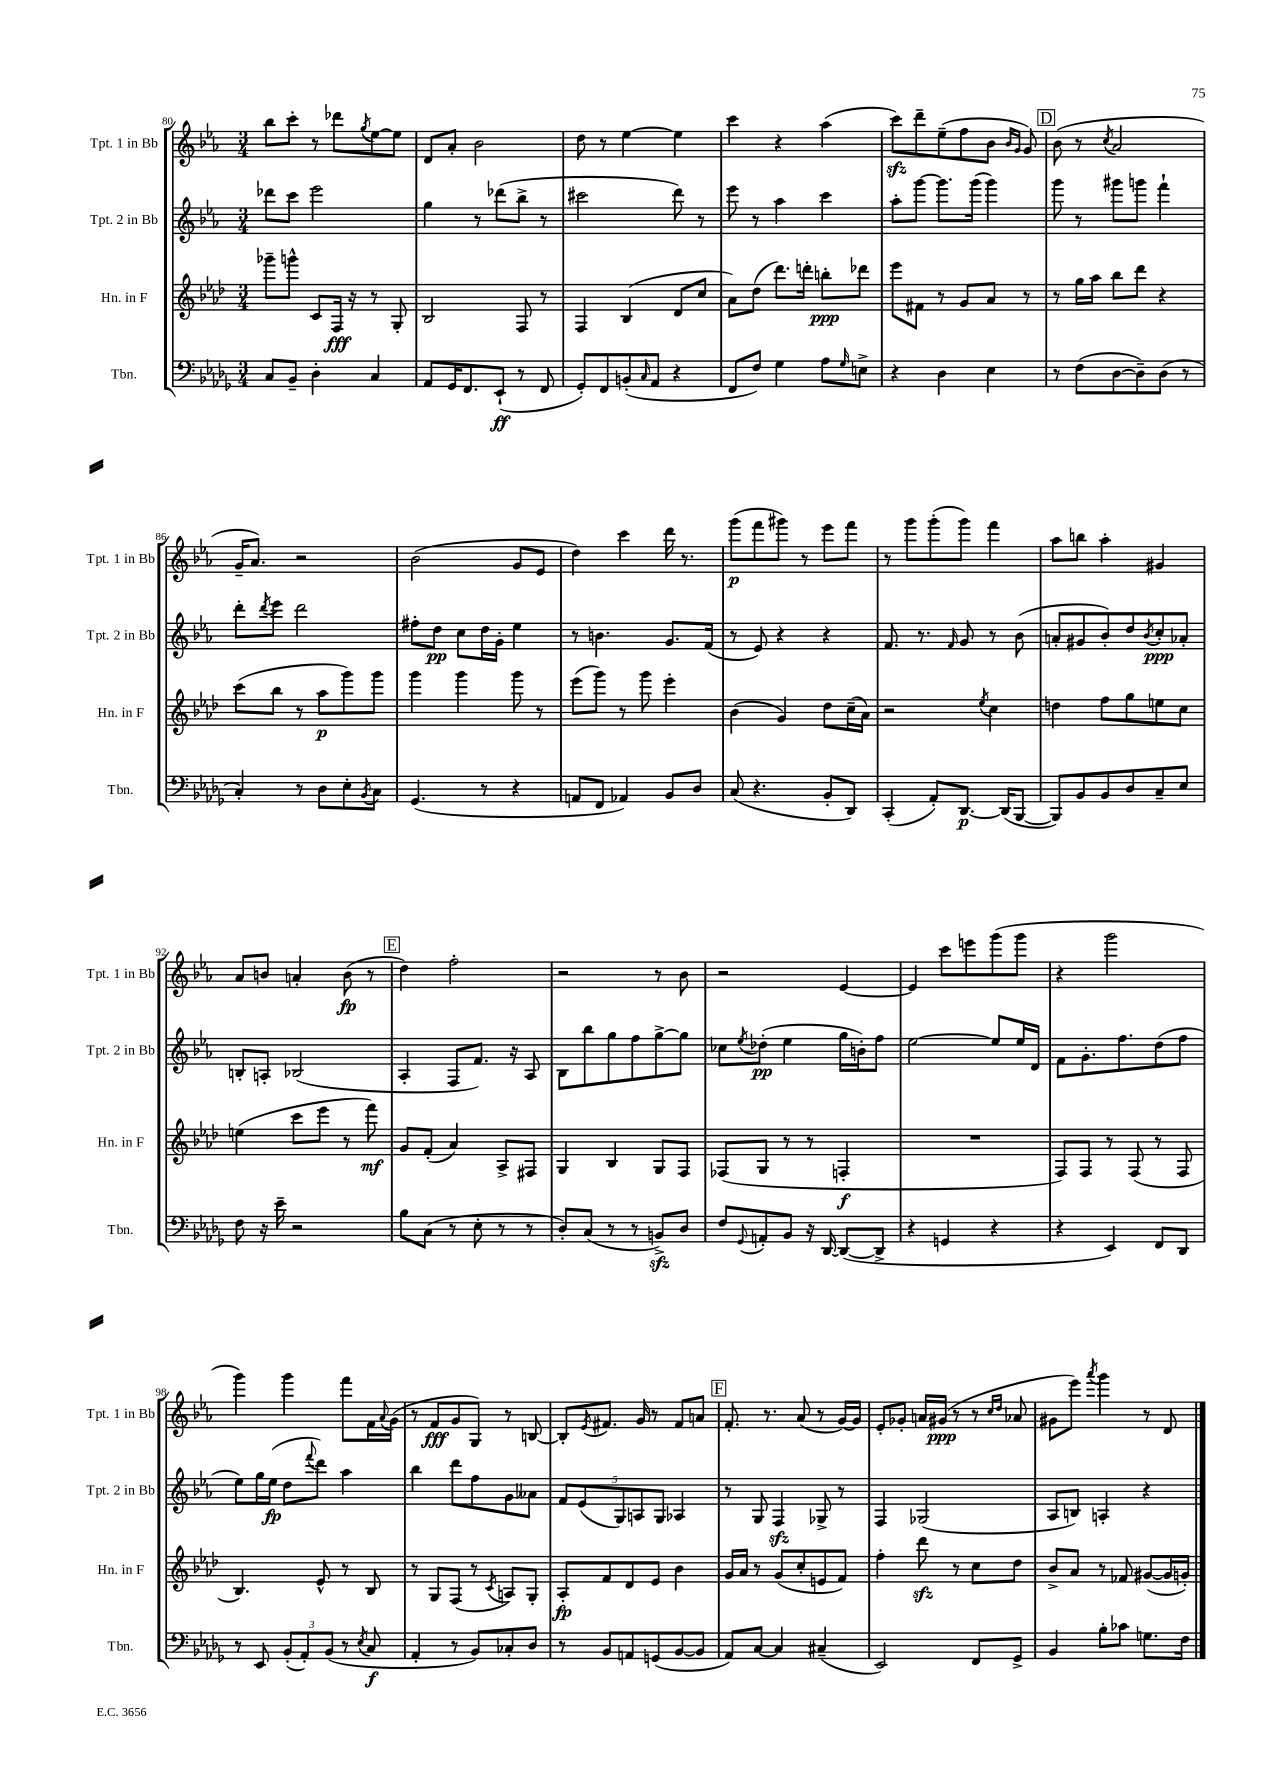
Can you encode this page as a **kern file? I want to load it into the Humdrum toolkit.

**kern	**kern	**kern	**kern
*staff4	*staff3	*staff2	*staff1
*clefF4	*clefG2	*clefG2	*clefG2
*k[b-e-a-d-g-]	*k[b-e-a-d-]	*k[b-e-a-]	*k[b-e-a-]
*M3/4	*M3/4	*M3/4	*M3/4
8C	8ggg-~	8ddd-	8bb-
8BB-~	8ggg^^	8ccc	8ccc'
4D-'	8c	2eee-	8r
.	16F	.	8ddd-
.	16r	.	.
.	.	.	8qgg
4C	8r	.	[8ee-
.	8G'	.	8ee-]
=	=	=	=
8AA-	2B-	4gg	8d
16GG-	.	.	8a-'
8.FF	.	.	.
.	.	8r	2b-
(8EE-`	.	(8ddd-	.
8r	8F	8bb-^	.
8FF	8r	8r	.
=	=	=	=
8GG-')	4F	2ccc#	8dd
8FF	.	.	8r
(8BB'	(4B-	.	[4ee-
16qqC	.	.	.
8AA-	.	.	.
4r	8d-	8ddd)	4ee-]
.	8cc	8r	.
=	=	=	=
8FF	8a-)	8eee-	4ccc
8F)	(8dd-	8r	.
4G-	8.ddd-)	4aa-	4r
.	16ddd'	.	.
8A-	8bb'	4ccc	(4aa-
16qqG-	.	.	.
8E^	8ddd-	.	.
=	=	=	=
4r	8eee-	8aa-'	8ccc)
.	8f#	[8ggg	8ddd~
4D-	8r	8.ggg]	(8ee-~
.	8g	.	8ff
.	.	(16ggg	.
4E-	8a-	4ggg)	8b-
.	.	.	16qqb-
.	.	.	16qqg
.	8r	.	8g)
=	=	=	=
8r	8r	8ggg	(8b-
(8F	16gg	8r	8r
.	16aa-	.	.
.	.	.	8qcc
[8D-	8bb-	8ggg#	2a-
8D-~])	8ddd-	8ggg	.
(8D-	4r	4fff`	.
8r	.	.	.
=	=	=	=
4C')	(8ccc	8ddd'	16g~
.	.	.	8.a-)
.	.	8qddd	.
.	8bb-	8eee-	.
8r	8r	2ddd	2r
8D-	8aa-	.	.
8E-'	8ggg)	.	.
8qBB-	.	.	.
8C	8ggg	.	.
=	=	=	=
(4.GG-	4ggg	8ff#'	(2b-
.	.	8dd	.
.	4ggg	8cc	.
8r	.	16dd	.
.	.	16g'	.
4r	8ggg	4ee-	8g
.	8r	.	8e-
=	=	=	=
8AA	(8eee-	8r	4dd)
8FF	8ggg)	4.b	.
4AA-)	8r	.	4ccc
.	8ggg	.	.
8BB-	4eee-'	8.g	16ddd
.	.	.	8.r
8D-	.	.	.
.	.	(16f	.
=	=	=	=
(8C	(4b-	8r	(8ggg
4.r	.	8e-)	8fff
.	4g)	4r	8ggg#)
.	.	.	8r
8BB-'	8dd-	4r	8eee-
8DD-)	(16cc~	.	8fff
.	16a-)	.	.
=	=	=	=
(4CC'	2r	8.f	8r
.	.	.	8ggg
.	.	8.r	.
8AA-')	.	.	(8ggg'
.	.	16qqf	.
[8.DD-	.	8g	8ggg)
.	8qee-	.	.
.	4cc	8r	4fff
(16DD-]	.	.	.
[8BBB-	.	(8b-	.
=	=	=	=
8BBB-])	4dd	8a'	8aa-
8BB-	.	8g#	8bb
8BB-	8ff	8b-')	4aa-'
8D-	8gg	8dd	.
.	.	8qb-	.
8C~	8ee	8cc'	4g#
8E-	8cc	8a-'	.
=	=	=	=
8F	(4ee	8B'	8a-
16r	.	8A'	8b
16e-~	.	.	.
2r	8ccc	(2B-	4a'
.	8eee-	.	.
.	8r	.	(8b
.	8fff)	.	8r
=	=	=	=
8B-	8g	4A-'	4dd)
(8C	(8f'	.	.
8r	4a-)	8F	2ff'
8E-'	.	8.f)	.
8r	8A-^	.	.
.	.	16r	.
8r	8F#	8A-	.
=	=	=	=
8D-')	4G	8B-	2r
(8C	.	8bb-	.
8r	4B-	8gg	.
8r	.	8ff	.
8BB^)	8G	[8gg^	8r
8D-	8F	8gg]	8b-
=	=	=	=
8F	(8F-	8cc-	2r
8qqGG-	.	8qee-	.
8AA'	8G	(8dd-'	.
8BB-	8r	4ee-	.
16r	8r	.	.
[16DD-	.	.	.
(8DD-_	4F'	16gg	[4e-
.	.	16b')	.
8DD-^]	.	8ff	.
=	=	=	=
4r	2.r	[2ee-	4e-]
4GG	.	.	8ccc
.	.	.	8eee
4r	.	8ee-]	(8ggg
.	.	16ee-	8ggg
.	.	16d	.
=	=	=	=
4r	8F)	8f	4r
.	8F	8.g'	.
4EE-)	8r	.	2ggg
.	.	8.ff	.
.	(8F	.	.
8FF	8r	(8dd	.
8DD-	8F	8ff	.
=	=	=	=
8r	4.B-)	8ee-)	4ggg)
8EE-	.	16gg	.
.	.	(16ee-	.
(12BB-'	.	8dd	4ggg
12AA-')	.	.	.
.	.	8qqfff	.
.	8e-^^	8ddd)	.
(12BB-	.	.	.
8r	8r	4aa-	8fff
8qE-	.	.	.
8C	8B-	.	16f
.	.	.	8qqa-
.	.	.	(16g
=	=	=	=
4AA-'	8r	4bb-	8r
.	8G	.	8f
8r	(8F	8ddd	8g
8BB-)	8r	8ff	8G)
.	8qc	.	.
8C-'	8A)	8g	8r
8D-	8G'	8a--	[8B
=	=	=	=
8r	8A-'	10f	8B']
.	.	(10e-	.
.	.	.	8qe-
8BB-	8f	.	8.f#
.	.	10G)	.
8AA	8d-	.	.
.	.	10A	.
.	.	.	16g
(8GG	8e-	.	8r
.	.	10G	.
[8BB-	4b-	4A-	8f#
8BB-]	.	.	8a
=	=	=	=
8AA-)	16g	8r	8.f'
.	16a-	.	.
[8C	8r	8G	.
.	.	.	8.r
4C]	(8g	4F	.
.	8cc'	.	(8a-
(4C#~	8e	8G-^	8r
.	8f)	8r	[16g)
.	.	.	16g]
=	=	=	=
2EE-)	4ff'	4F	8e-'
.	.	.	8g-'
.	8ddd-	(2G-	16a
.	.	.	(16g#
.	8r	.	8r
8FF	8cc	.	8r
.	.	.	16qqcc
.	.	.	16qqdd
8GG-^	8dd-	.	8a-
=	=	=	=
4BB-	8b-^	8A-	8g#
.	8a-	8B)	8eee-)
.	.	.	8qaaa-
8B-'	8r	4A'	4ggg
8c-	8f-	.	.
8.G	([8g#	4r	8r
.	16g#]	.	8d
16F	16g')	.	.
==	==	==	==
*-	*-	*-	*-
